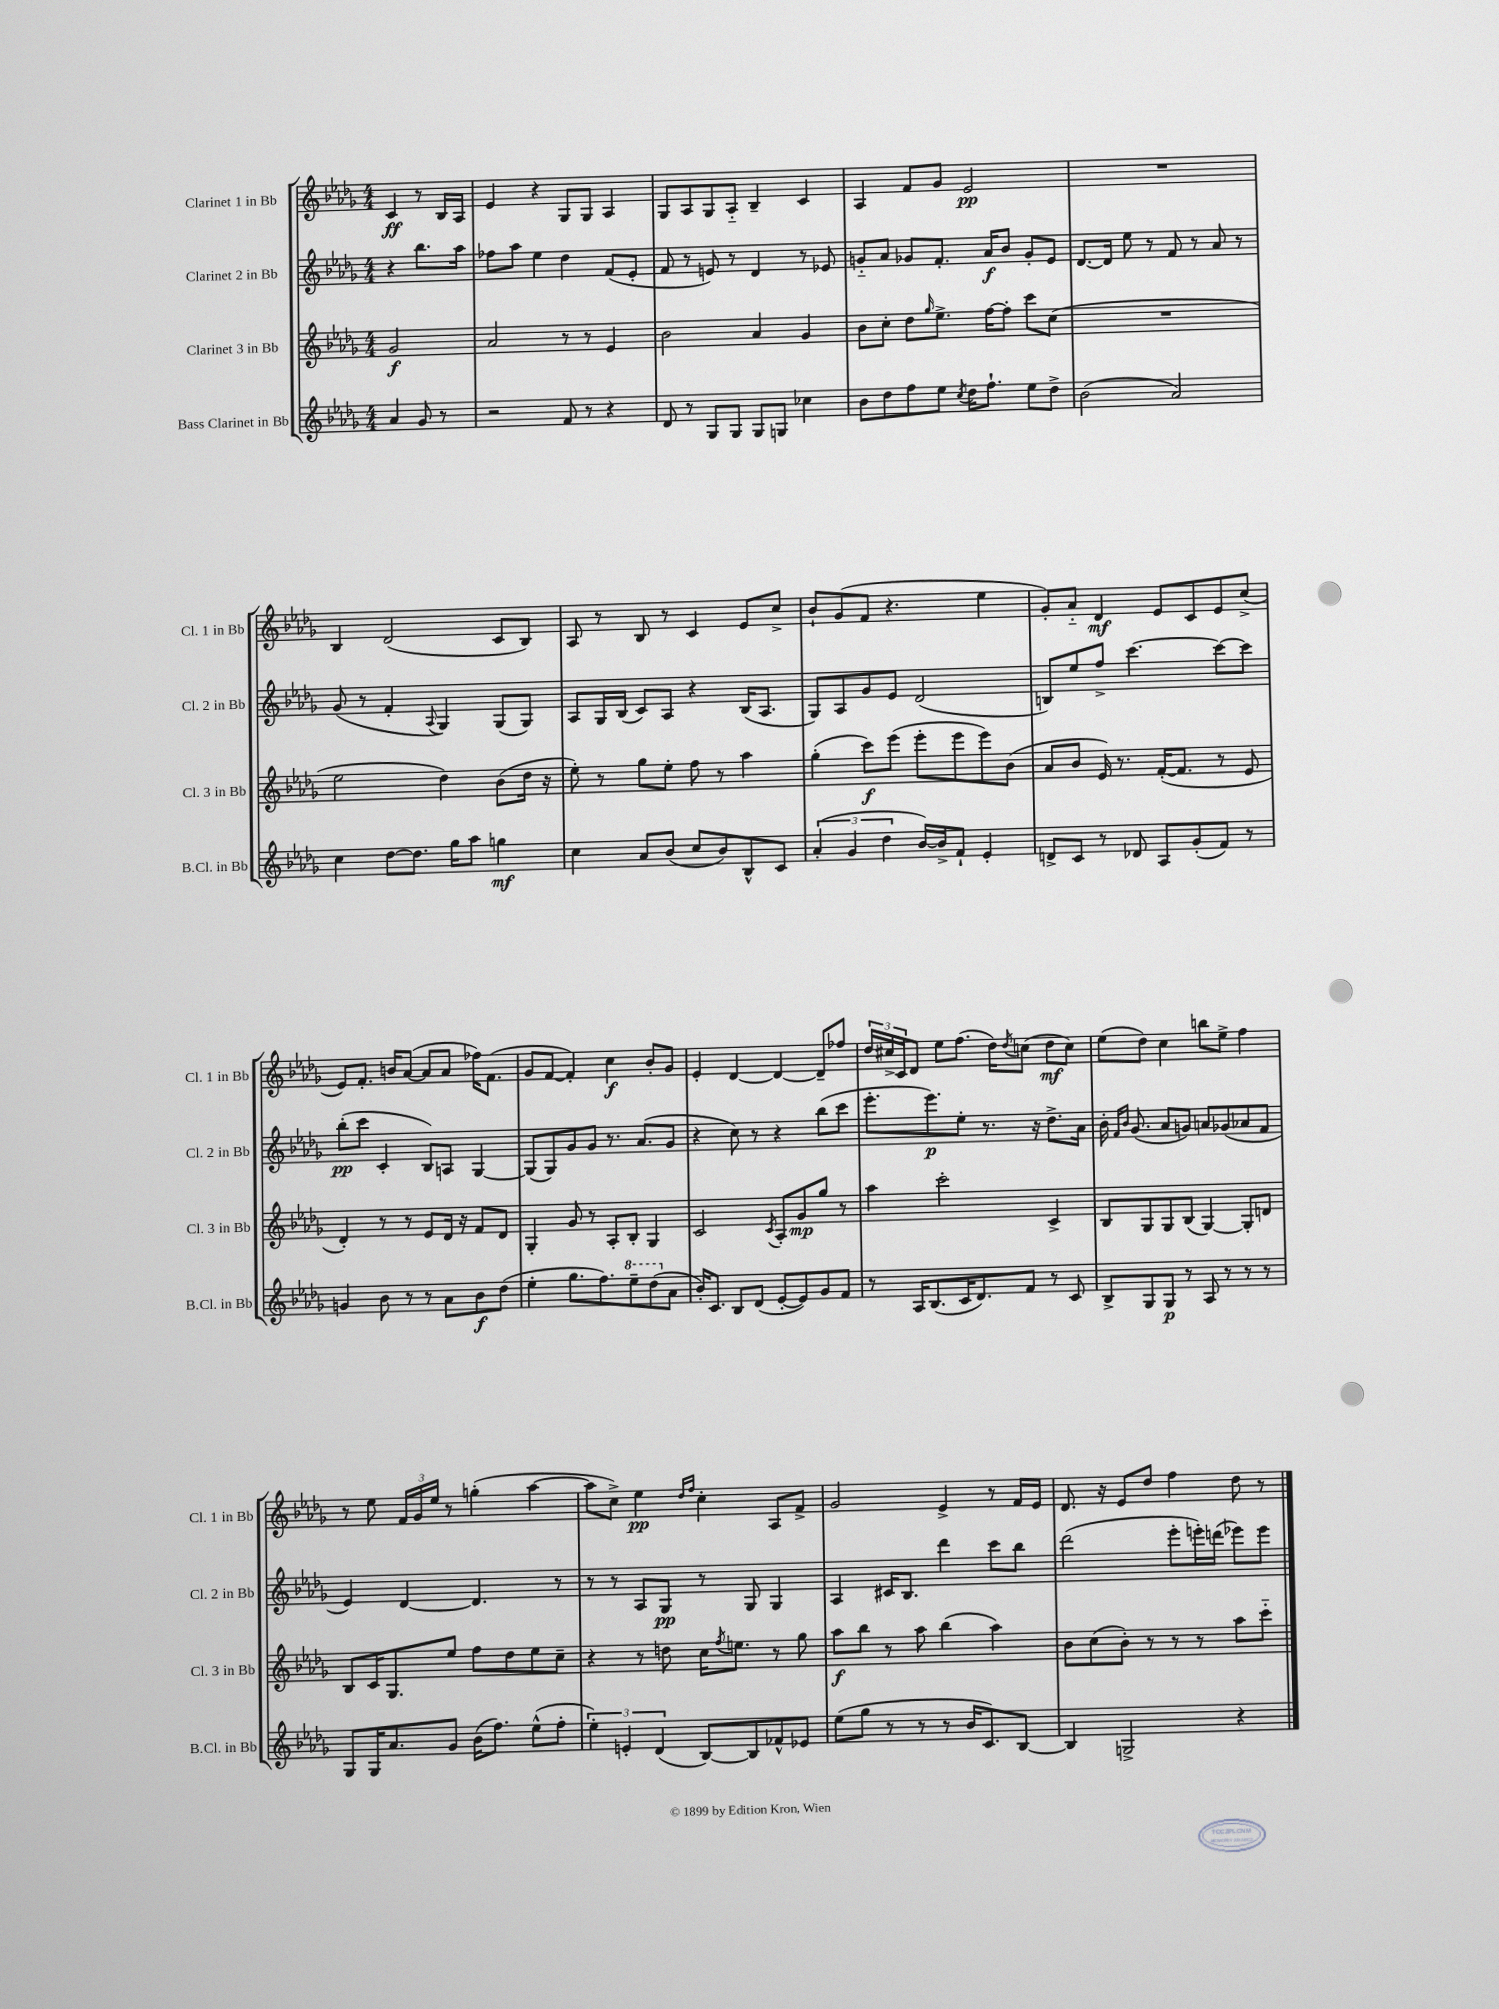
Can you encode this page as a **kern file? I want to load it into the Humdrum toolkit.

**kern	**kern	**kern	**kern
*staff4	*staff3	*staff2	*staff1
*clefG2	*clefG2	*clefG2	*clefG2
*k[b-e-a-d-g-]	*k[b-e-a-d-g-]	*k[b-e-a-d-g-]	*k[b-e-a-d-g-]
*M4/4	*M4/4	*M4/4	*M4/4
4a-	2g-	4r	4c
8g-	.	8.bb-	8r
8r	.	.	16B-
.	.	16aa-	16A-
=	=	=	=
2r	2a-	8ff-	4e-
.	.	8aa-	.
.	.	4ee-	4r
8f	8r	4dd-	8G-
8r	8r	.	8G-
4r	4e-	(8f	4A-
.	.	8e-'	.
=	=	=	=
8d-	2b-	8f	8G-
8r	.	8r	8A-
8G-	.	8e)	8G-
8G-	.	8r	8A-'~
8G-	4a-	4d-	4B-~
8G	.	.	.
4cc-	4g-	8r	4c
.	.	8e-	.
=	=	=	=
8b-	8b-	8g'~	4A-
8dd-	8cc'	8a-	.
8ff	8dd-	8g-	8f
.	16qqgg-	.	.
8ee-	8.ee-^	8.f'	8g-
8qcc	.	.	.
16dd-	.	.	2e-
8.ff`	[16ff	16a-	.
.	8ff']	8b-	.
8ee-	8ccc	8g-'	.
8dd-^	(8cc	8e-	.
=	=	=	=
(2b-	1r	[8.d-	1r
.	.	16d-]	.
.	.	8ee-	.
.	.	8r	.
2a-)	.	8f	.
.	.	8r	.
.	.	8a-	.
.	.	8r	.
=	=	=	=
4cc	2ee-	(8g-	4B-
.	.	8r	.
[8dd-	.	4f'	(2d-
8.dd-]	.	.	.
.	.	8qqA-	.
.	4dd-)	4G-)	.
16gg-	.	.	.
8aa-	.	.	.
4gg	(8b-	(8G-	8c
.	16dd-	8G-)	8B-)
.	16r	.	.
=	=	=	=
4cc	8ee-')	8A-	8A-
.	8r	16G-	8r
.	.	(16B-	.
8a-	8gg-	8c)	8B-
(8b-	8ee-'	8A-	8r
8cc	8ff	4r	4c
8b-)	8r	.	.
8B-^^	4aa-	(16B-	8e-
.	.	8.A-	.
8c	.	.	8cc^
=	=	=	=
(6a-'	(4gg-'	8G-)	8b-`
.	.	8A-	(8g-
6g-	.	.	.
.	8ccc)	8g-	8f
6dd-	.	.	.
.	(8eee-	8e-	4.r
[16b-)	8eee-'	(2d-	.
16b-^]	.	.	.
8f`	8eee-	.	.
4e-'	8eee-)	.	4ee-
.	(8b-	.	.
=	=	=	=
8d^	8a-	8B)	8g-')
8c	8b-	8ee-	8a-'~
8r	16e-)	8ff^	4d-
.	8.r	.	.
8d-	.	[4.ccc	.
8A-	([16f'	.	8e-
.	8.f]	.	.
(8g-'	.	.	8c
8f)	8r	8ccc_	8e-
8r	8e-	8ccc]	(8cc^
=	=	=	=
4g	4d-')	(8bb-'	8e-)
.	.	8ccc	8.f'
8b-	8r	4c'	.
.	.	.	16b
8r	8r	.	([8a-
8r	8e-	8B-)	8a-]
8a-	16d-	8A	8a-
.	16r	.	.
8b-	8f	[4G-	16ff-)
.	.	.	(8.f
(8dd-	8d-	.	.
=	=	=	=
4ee-'	4G-'	(8G-]	8g-
.	.	8G-)	[8f
8.gg-	8g-	8g-	4f'])
.	8r	8g-	.
8.ff)	.	.	.
.	8A-'	8.r	4cc
8eee-~	8B-'	.	.
.	.	(8.a-	.
(8ddd-	4G-	.	8b-'
8a-	.	8g-	8g-
=	=	=	=
16b-')	2c	4r	4e-'
8.c	.	.	.
8B-	.	8cc)	[4d-
(8d-	.	8r	.
.	8qc	.	.
[8e-'	8A-'	4r	4d-_
8e-])	8g-	.	.
8g-	8gg-	(8bb-	8d-~]
8f	8r	8ccc	8ff-
=	=	=	=
8r	4aa-	8.eee-'	24dd-
.	.	.	24cc#^
.	.	.	24c
16A-	.	.	8d-
(8.B-	.	8.eee-)	.
.	2ccc'	.	8ee-
16c	.	8ee-'	(8.ff
8.d-)	.	.	.
.	.	8.r	.
.	.	.	16dd-)
.	.	.	8qdd-
8f	.	.	(8cc
.	.	16r	.
8r	4c^	8.dd-^	8dd-
8c	.	.	8cc)
.	.	16a-	.
=	=	=	=
8B-^	8B-	16b-'	(8ee-
.	.	16qqf	.
.	.	16qqb-	.
.	.	(8.g-	.
8G-	8G-	.	8dd-)
8G-	8G-	8a-	4cc
8r	(8B-	8g)	.
8A-	[4G-)	8a	8bb
8r	.	(8g-	8ee-^
8r	8G-']	8a-	4ff
8r	8d	8f	.
=	=	=	=
8G-	8B-	4e-)	8r
16G-	16c	.	8ee-
8.a-	8.G-	.	.
.	.	[4d-	24f
.	.	.	24g-
.	.	.	24ee-
8g-	8ee-	.	8r
(16b-	8ff	4.d-]	(4gg'
8.ff)	.	.	.
.	8dd-	.	.
(8ee-^^	8ee-	.	[4aa-
8ff'	8cc~	8r	.
=	=	=	=
6ee-')	4r	8r	8aa-]
.	.	8r	8cc^)
6e'	.	.	.
.	8r	8A-	4ee-
(6d-	.	.	.
.	8dd	8G-	.
.	.	.	16qqdd-
.	.	.	16qqff
[8B-)	16cc	8r	4cc'
.	8qff	.	.
.	8.ee	.	.
8B-]	.	8G-	.
8f-^^	8r	4G-	8A-
8e-	8gg-	.	8f^
=	=	=	=
(8ee-	8aa-	4A-	2g-
8gg-	8bb-	.	.
8r	8r	16c#	.
.	.	8.B-	.
8r	8aa-	.	.
8r	(4bb-	4ddd-	4e-^
16b-	.	.	.
8.c)	.	.	.
.	4aa-)	8ccc	8r
[8B-	.	8bb-	16f
.	.	.	16e-
=	=	=	=
4B-]	8b-	(2ddd-	8.d-
.	(8cc	.	.
.	.	.	16r
2G^	8b-')	.	8e-
.	8r	.	8dd-
.	8r	8eee-'	4ff
.	8r	16eee')	.
.	.	(16ddd	.
4r	8aa-	8eee-)	8dd-
.	8ccc'~	8eee-	8r
==	==	==	==
*-	*-	*-	*-
